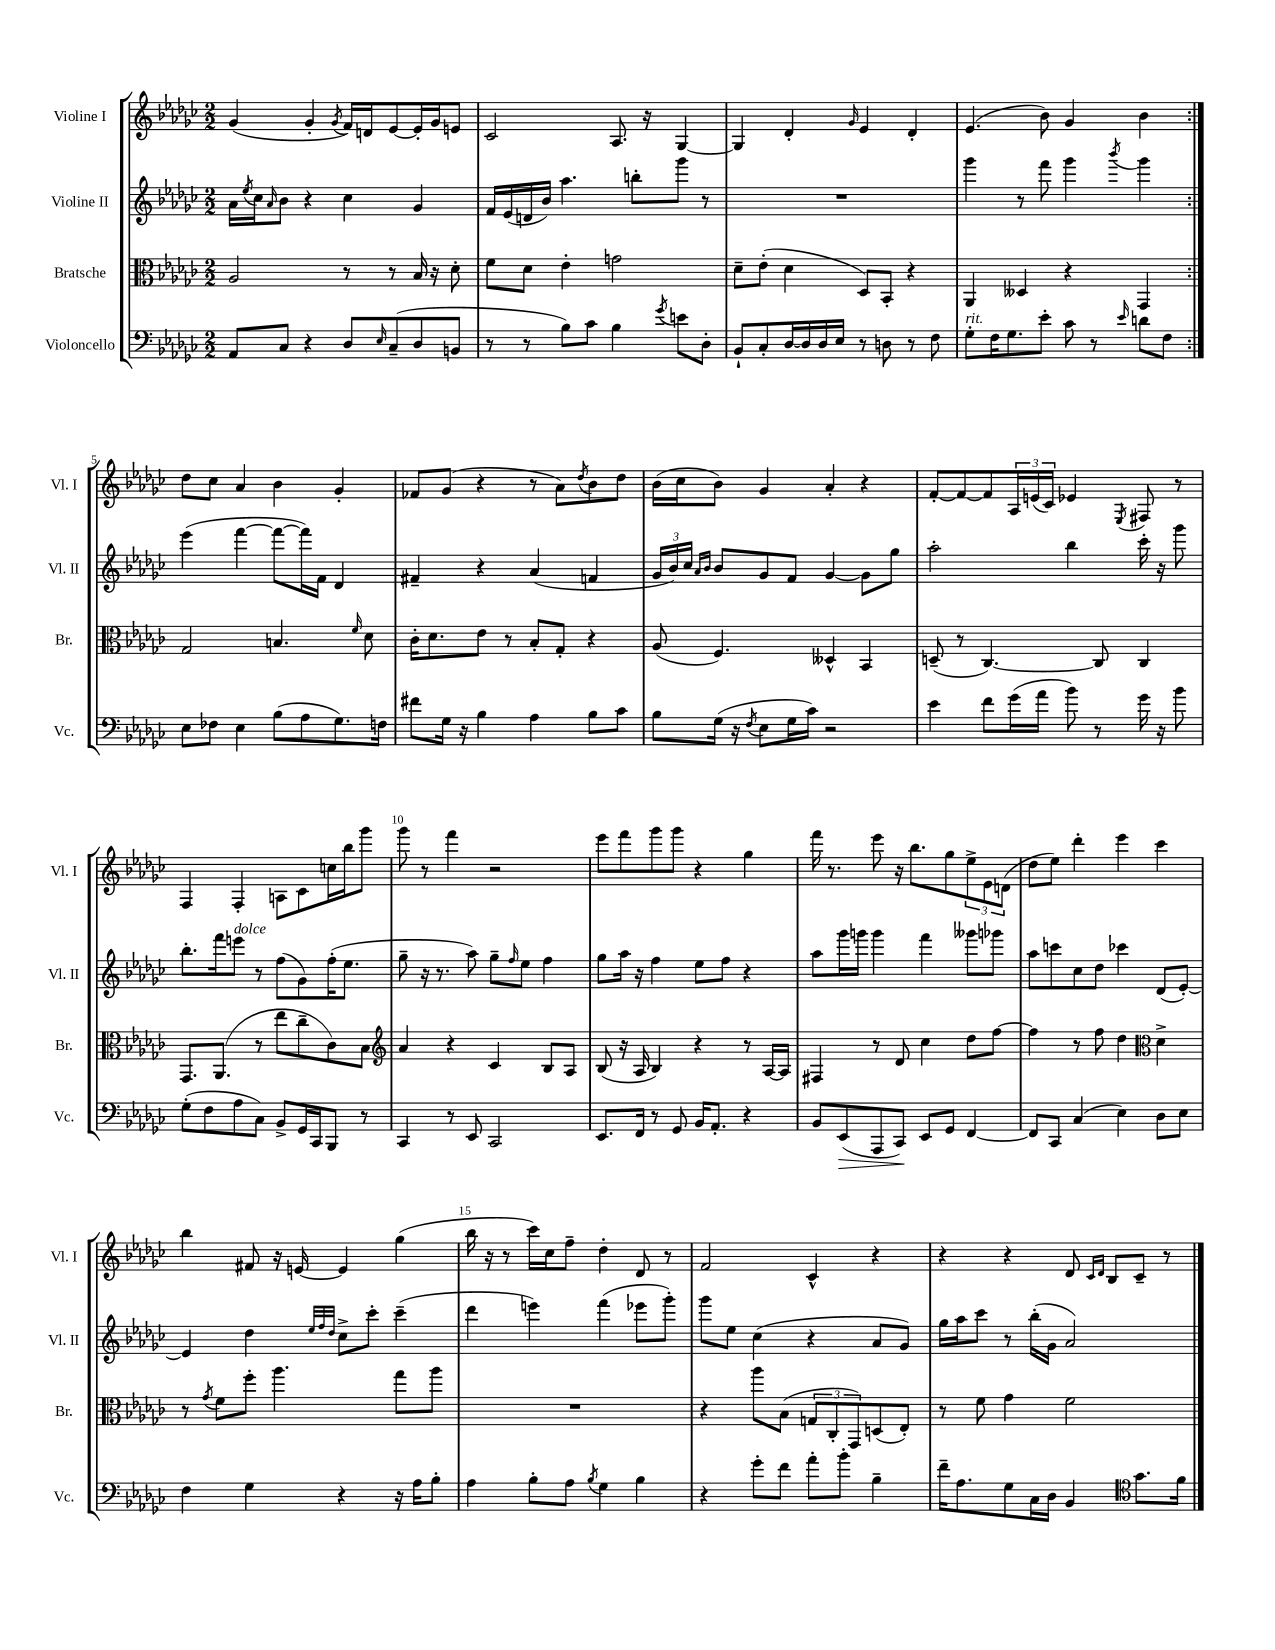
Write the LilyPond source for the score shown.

<<
\new StaffGroup <<
\new Staff = "s0" \with { instrumentName = "Violine I" shortInstrumentName = "Vl. I" } {
    \clef treble \key ges \major \numericTimeSignature \time 2/2
    \repeat volta 2 { ges'4( ges'4-. \acciaccatura { ges'8 } f'16) d'16 ees'8~ ees'16-. ges'16 e'8 |
    ces'2 aes8. r16 ges4~ |
    ges4 des'4-. \grace { ges'16 } ees'4 des'4-. |
    ees'4.( bes'8) ges'4 bes'4 | }
    des''8 ces''8 aes'4 bes'4 ges'4-. |
    fes'8 ges'8( r4 r8 aes'8) \acciaccatura { des''8 } bes'8 des''8 |
    bes'16( ces''16 bes'8) ges'4 aes'4-. r4 |
    f'8~-. f'8~ f'8 \tuplet 3/2 { aes16 e'16( ces'16) } ees'4 \acciaccatura { ees8 } fis8 r8 |
    f4 f4-. a8 ces'8 c''16 bes''16 ges'''8 |
    ges'''8 r8 f'''4 r2 |
    ees'''8 f'''8 ges'''8 ges'''8 r4 ges''4 |
    f'''16 r8. ees'''8 r16 bes''8. ges''8 \tuplet 3/2 { ees''8-> ees'8 d'8( } |
    des''8 ees''8) des'''4-. ees'''4 ces'''4 |
    bes''4 fis'8 r16 e'16~ e'4 ges''4( |
    bes''16 r16 r8 ces'''16) ces''16 f''8-- des''4-. des'8 r8 |
    f'2 ces'4-^ r4 |
    r4 r4 des'8 \grace { ces'16 des'16 } bes8 ces'8-- r8 \bar "|." |
}
\new Staff = "s1" \with { instrumentName = "Violine II" shortInstrumentName = "Vl. II" } {
    \clef treble \key ges \major \numericTimeSignature \time 2/2
    \repeat volta 2 { aes'16 \acciaccatura { ees''8 } ces''16 \grace { aes'16 } bes'8 r4 ces''4 ges'4 |
    f'16 ees'16( d'16 bes'16) aes''4. b''8-. ges'''8 r8 |
    R1 |
    ges'''4 r8 f'''8 ges'''4 \acciaccatura { bes'''8 } ges'''4 | }
    ees'''4( f'''4~ f'''8~ f'''16) f'16 des'4 |
    fis'4-- r4 aes'4( f'4 |
    \tuplet 3/2 { ges'16 bes'16) ces''16 } \grace { aes'16 bes'16 } bes'8 ges'8 f'8 ges'4~ ges'8 ges''8 |
    aes''2-. bes''4 ces'''16-. r16 ges'''8 |
    bes''8.-. f'''16 e'''8^\markup { \italic "dolce" } r8 f''8( ges'8) f''16-.( ees''8. |
    ges''8-- r16 r8. aes''8) ges''8-- \grace { f''16 } ees''8 f''4 |
    ges''8 aes''16 r16 f''4 ees''8 f''8 r4 |
    aes''8 ges'''16 g'''16 g'''4 f'''4 geses'''8 ges'''8 |
    aes''8 c'''8 ces''8 des''8 ces'''4 des'8( ees'8~-.) |
    ees'4 des''4 \grace { ees''32 f''32 des''32 } ces''8-> ces'''8-. ces'''4--( |
    des'''4 e'''4) f'''4( ees'''8 ges'''8-.) |
    ges'''8 ees''8 ces''4( r4 aes'8 ges'8) |
    ges''16 aes''16 ces'''8 r8 bes''16-.( ges'16 aes'2) \bar "|." |
}
\new Staff = "s2" \with { instrumentName = "Bratsche" shortInstrumentName = "Br." } {
    \clef alto \key ges \major \numericTimeSignature \time 2/2
    \repeat volta 2 { aes2 r8 r8 bes16 r16 des'8-. |
    f'8 des'8 ees'4-. g'2 |
    des'8-- ees'8-.( des'4 des8) bes,8-. r4 |
    aes,4 deses4 r4 ges,4 | }
    ges2 b4. \grace { f'16 } des'8 |
    ces'16-. des'8. ees'8 r8 bes8-. ges8-. r4 |
    aes8( f4.) deses4-^ bes,4 |
    d8--( r8 ces4.~) ces8 ces4 |
    ges,8. aes,8.( r8 ees''8 ces''8-- ces'8) bes8 |
    \clef treble aes'4 r4 ces'4 bes8 aes8 |
    bes8( r16 aes16 bes4) r4 r8 aes16~ aes16 |
    fis4 r8 des'8 ces''4 des''8 f''8~ |
    f''4 r8 f''8 des''4 \clef alto des'4-> |
    r8 \acciaccatura { ges'8 } f'8 f''8-. aes''4. ges''8 aes''8 |
    R1 |
    r4 aes''8 bes8( \tuplet 3/2 { g8 ces8-. ges,8) } d8( ees8-.) |
    r8 f'8 ges'4 f'2 \bar "|." |
}
\new Staff = "s3" \with { instrumentName = "Violoncello" shortInstrumentName = "Vc." } {
    \clef bass \key ges \major \numericTimeSignature \time 2/2
    \repeat volta 2 { aes,8 ces8 r4 des8 \grace { ees16 } ces8--( des8 b,8 |
    r8 r8 bes8) ces'8 bes4 \acciaccatura { ges'8 } e'8 des8-. |
    bes,8-! ces8-. des16~ des16 des16 ees16 r8 d8 r8 f8 |
    ges8-.^\markup { \italic "rit." } f16 ges8. ees'8-. ces'8 r8 \grace { ees'16 } d'8 f8 | }
    ees8 fes8 ees4 bes8( aes8 ges8.) f16 |
    fis'8 ges16 r16 bes4 aes4 bes8 ces'8 |
    bes8 ges16( r16 \acciaccatura { f8 } ees8 ges16 ces'16) r2 |
    ees'4 f'8 ges'16( aes'16 bes'8) r8 ges'16 r16 bes'8 |
    ges8-.( f8 aes8 ces8) bes,8-> ges,16 ces,16 bes,,8 r8 |
    ces,4 r8 ees,8 ces,2 |
    ees,8. f,16 r8 ges,8 bes,16 aes,8.-. r4 |
    bes,8 ees,8\>( aes,,8 ces,8\!) ees,8 ges,8 f,4~ |
    f,8 ces,8 ces4( ees4) des8 ees8 |
    f4 ges4 r4 r16 aes16 bes8-. |
    aes4 bes8-. aes8 \acciaccatura { bes8 } ges4 bes4 |
    r4 ges'8-. f'8 aes'8-. bes'8-. bes4-- |
    f'16-- aes8. ges8 ces16 des16 bes,4 \clef tenor ges'8. f'16 \bar "|." |
}
>>
>>
\layout { \context { \Score \override BarNumber.break-visibility = ##(#f #t #t) barNumberVisibility = #(every-nth-bar-number-visible 5) } }
